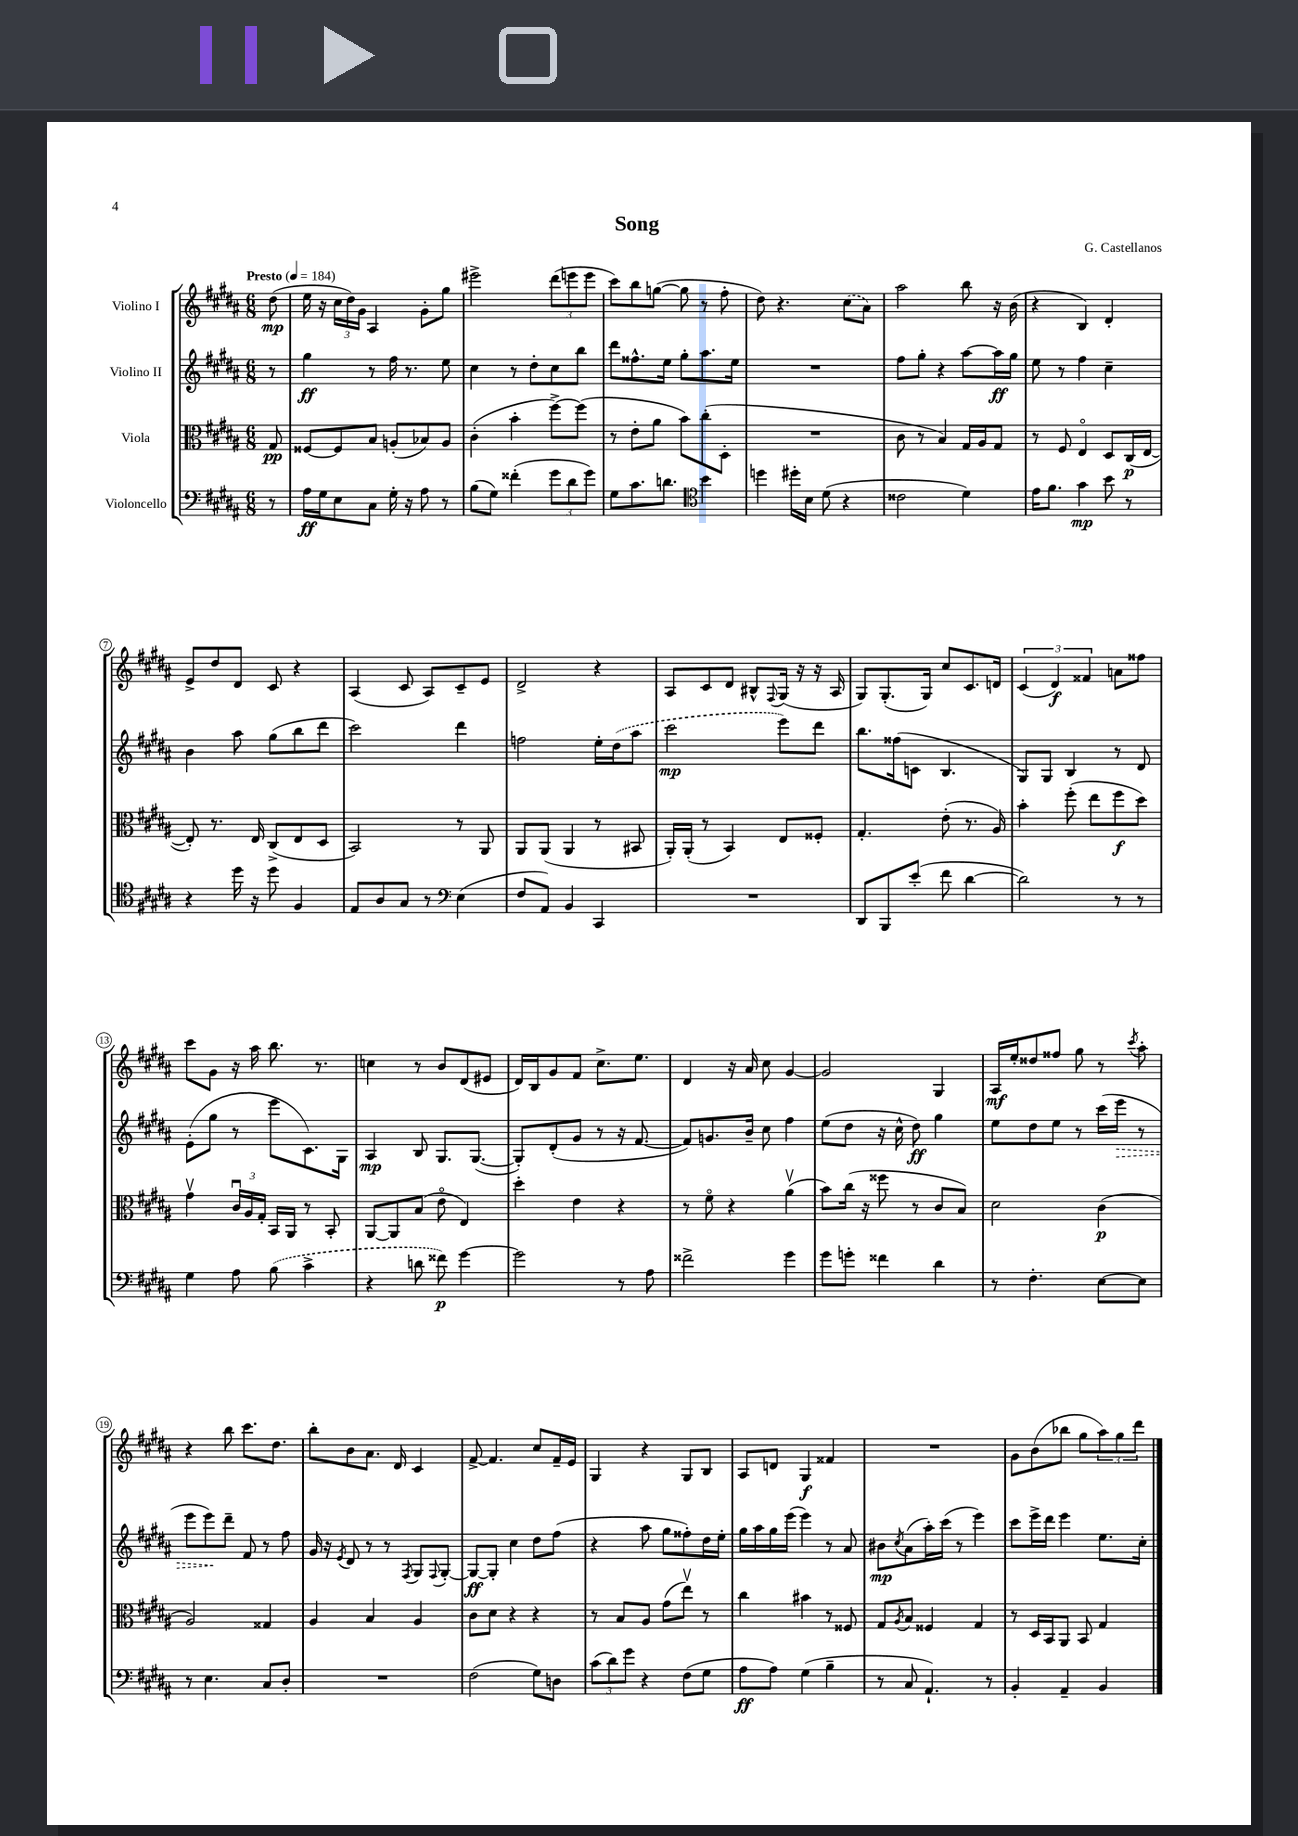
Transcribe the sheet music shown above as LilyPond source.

\header { title = "Song" composer = "G. Castellanos" }
<<
\new StaffGroup <<
\new Staff = "s0" \with { instrumentName = "Violino I" } {
    \clef treble \key b \major \numericTimeSignature \time 6/8 \partial 8 \tempo "Presto" 4 = 184
    dis''8\mp( |
    e''16 r16 \tuplet 3/2 { cis''16 dis''16) gis'16 } ais4 gis'8-. gis''8 |
    eis'''2-> \tuplet 3/2 { dis'''8( e'''8 e'''8 } |
    cis'''8) b''8 g''8~( g''8 r8 fis''8-. |
    dis''8) r4. \once \slurDashed cis''8( ais'8) |
    ais''2 b''8 r16 b'16( |
    r4 b4) dis'4-. |
    e'8-> dis''8 dis'8 cis'8 r4 |
    ais4( cis'8 ais8) cis'8-- e'8 |
    dis'2-> r4 |
    ais8 cis'8 dis'8 bis8-^ \appoggiatura { fis8 } gis16( r16 r16 ais16 |
    gis8) gis8.-.( gis16) cis''8 cis'8. d'16 |
    \tuplet 3/2 { cis'4( dis'4\f) fisis'4 } a'8 fisis''8 |
    cis'''8 gis'8 r16 ais''16 b''8. r8. |
    c''4 r8 b'8 dis'8( eis'8 |
    dis'16) b16 gis'8 fis'8 cis''8.-> e''8. |
    dis'4 r16 ais'16 cis''8 gis'4~ |
    gis'2 gis4 |
    ais16\mf e''16-. disis''8 fisis''8 gis''8 r8 \acciaccatura { cis'''8 } ais''8-. |
    r4 b''8 cis'''8. dis''8. |
    b''8-. b'8 ais'8. dis'16 cis'4 |
    fis'8~-> fis'4. cis''8 fis'16-- e'16 |
    gis4 r4 gis8 b8 |
    ais8 d'8 gis4\f fisis'4 |
    R2. |
    gis'8 b'8( bes''8 gis''8 \tuplet 3/2 { ais''8) gis''8 dis'''8 } \bar "|." |
}
\new Staff = "s1" \with { instrumentName = "Violino II" } {
    \clef treble \key b \major \numericTimeSignature \time 6/8 \partial 8
    r8 |
    gis''4\ff r8 fis''16 r8. e''8 |
    cis''4 r8 dis''8-. cis''8 b''8 |
    dis'''8 fisis''8.-^ e''16 gis''8-. ais''8. e''16 |
    R2. |
    fis''8 gis''8-. r4 ais''8~ ais''16\ff gis''16 |
    e''8 r8 fis''4 cis''4-- |
    b'4 ais''8 gis''8( b''8 dis'''8 |
    cis'''2) dis'''4 |
    f''2 e''16-. \once \slurDashed dis''16( ais''8 |
    cis'''2\mp e'''8) dis'''8 |
    b''8. fisis''16( c'8 b4. |
    gis8) gis8 b4 r8 dis'8 |
    e'8-.( gis''8 r8 e'''8 cis'8.) gis16 |
    ais4\mp b8 gis8. gis8.~( |
    gis8-.) dis'8-.( gis'8 r8 r16 fis'8.~ |
    fis'8) g'8. b'16-- cis''8 fis''4 |
    e''8( dis''8 r16 cis''16-^ dis''8\ff) gis''4 |
    e''8 dis''8 e''8 r8 cis'''16( \once \override Hairpin.style = #'dashed-line e'''16\> r8 |
    e'''8 e'''8\!) dis'''8-- fis'8 r8 fis''8 |
    gis'16 r16 \acciaccatura { e'8 } dis'8 r8 r8 \acciaccatura { fis8 } gis8 \appoggiatura { fis8 } gis8~-. |
    gis8~\ff gis8-. cis''4 dis''8 fis''8( |
    r4 ais''8 gis''8 fisis''8-.) dis''16 e''16-. |
    gis''16 ais''16 gis''16 e'''16( e'''4) r8 ais'8 |
    bis'8\mp \acciaccatura { cis''8 } ais'8( ais''16-.) cis'''16( r8 e'''4) |
    cis'''8 e'''16-> dis'''16 e'''4 e''8. cis''16-. \bar "|." |
}
\new Staff = "s2" \with { instrumentName = "Viola" } {
    \clef alto \key b \major \numericTimeSignature \time 6/8 \partial 8
    gis8\pp |
    fisis8~ fisis8 b8 a8-.( bes8) a8 |
    cis'4-.( b'4-. fis''8~->) fis''8( |
    r8 e'8-. ais'8 b'8) cis''8-.( dis8-. |
    R2. |
    cis'8 r8 b4) gis16 ais16 gis8 |
    r8 fis8 e4\flageolet dis8 cis16\p( e16~ |
    e8-.) r8. e16 cis8->( e8 dis8 |
    b,2) r8 ais,8 |
    ais,8 ais,8( ais,4 r8 bis,8 |
    ais,16-.) ais,16-.( r8 b,4) e8 fisis8-. |
    gis4.-. e'8-.( r8. ais16) |
    b'4-. fis''8-.( e''8 fis''8\f dis''8) |
    gis'4\upbow \tuplet 3/2 { cis'16\downbow ais16 gis16-. } b,16 ais,16 r8 b,8-. |
    ais,8~ ais,8 b8( e'8\flageolet e4) |
    dis''4-. e'4 r4 |
    r8 fis'8\flageolet r4 ais'4\upbow( |
    b'8) cis''16( r16 fisis''8 r8 cis'8 b8) |
    dis'2 cis'4\p( |
    ais2) gisis4 |
    ais4 b4 ais4 |
    cis'8 dis'8 r4 r4 |
    r8 b8 ais8 gis'8( e''8\upbow) r8 |
    cis''4 bis'4 r8 fisis8 |
    gis8 \acciaccatura { ais8 } b8 fisis4 gis4 |
    r8 dis16 b,16 ais,8 b,8 gis4 \bar "|." |
}
\new Staff = "s3" \with { instrumentName = "Violoncello" } {
    \clef bass \key b \major \numericTimeSignature \time 6/8 \partial 8
    r8 |
    ais16\ff gis16 e8 cis8 gis16-. r16 ais8 r8 |
    b8( gis8) fisis'4-.( \tuplet 3/2 { gis'8 dis'8 gis'8) } |
    gis8 cis'8. d'8. \clef tenor b'4 |
    d''4 dis''16-. b16 dis'8( r4 |
    cisis'2 dis'4) |
    e'16 fis'8. gis'4\mp b'8 r8 |
    r4 dis''16 r16 dis''8 fis4 |
    e8 ais8 gis8 r8 \clef bass e4( |
    fis8 ais,8) b,4 cis,4 |
    R2. |
    dis,8 b,,8 e'8-.( fis'8 dis'4~ |
    dis'2) r8 r8 |
    gis4 ais8 \once \slurDashed b8( cis'4-> |
    r4 d'8 fisis'8\p) gis'4~ |
    gis'2 r8 ais8 |
    fisis'2-> gis'4 |
    gis'8 g'8-. fisis'4 dis'4 |
    r8 fis4.-. e8~ e8 |
    r8 e4. cis8 dis8-. |
    R2. |
    fis2( gis8) d8 |
    \tuplet 3/2 { cis'8( dis'8) gis'8 } r4 fis8( gis8 |
    ais8\ff ais8) gis4( b4-- |
    r8 cis8 ais,4.-!) r8 |
    b,4-. ais,4-- b,4 \bar "|." |
}
>>
>>
\layout { \context { \Score \override BarNumber.stencil = #(make-stencil-circler 0.1 0.3 ly:text-interface::print) } }
